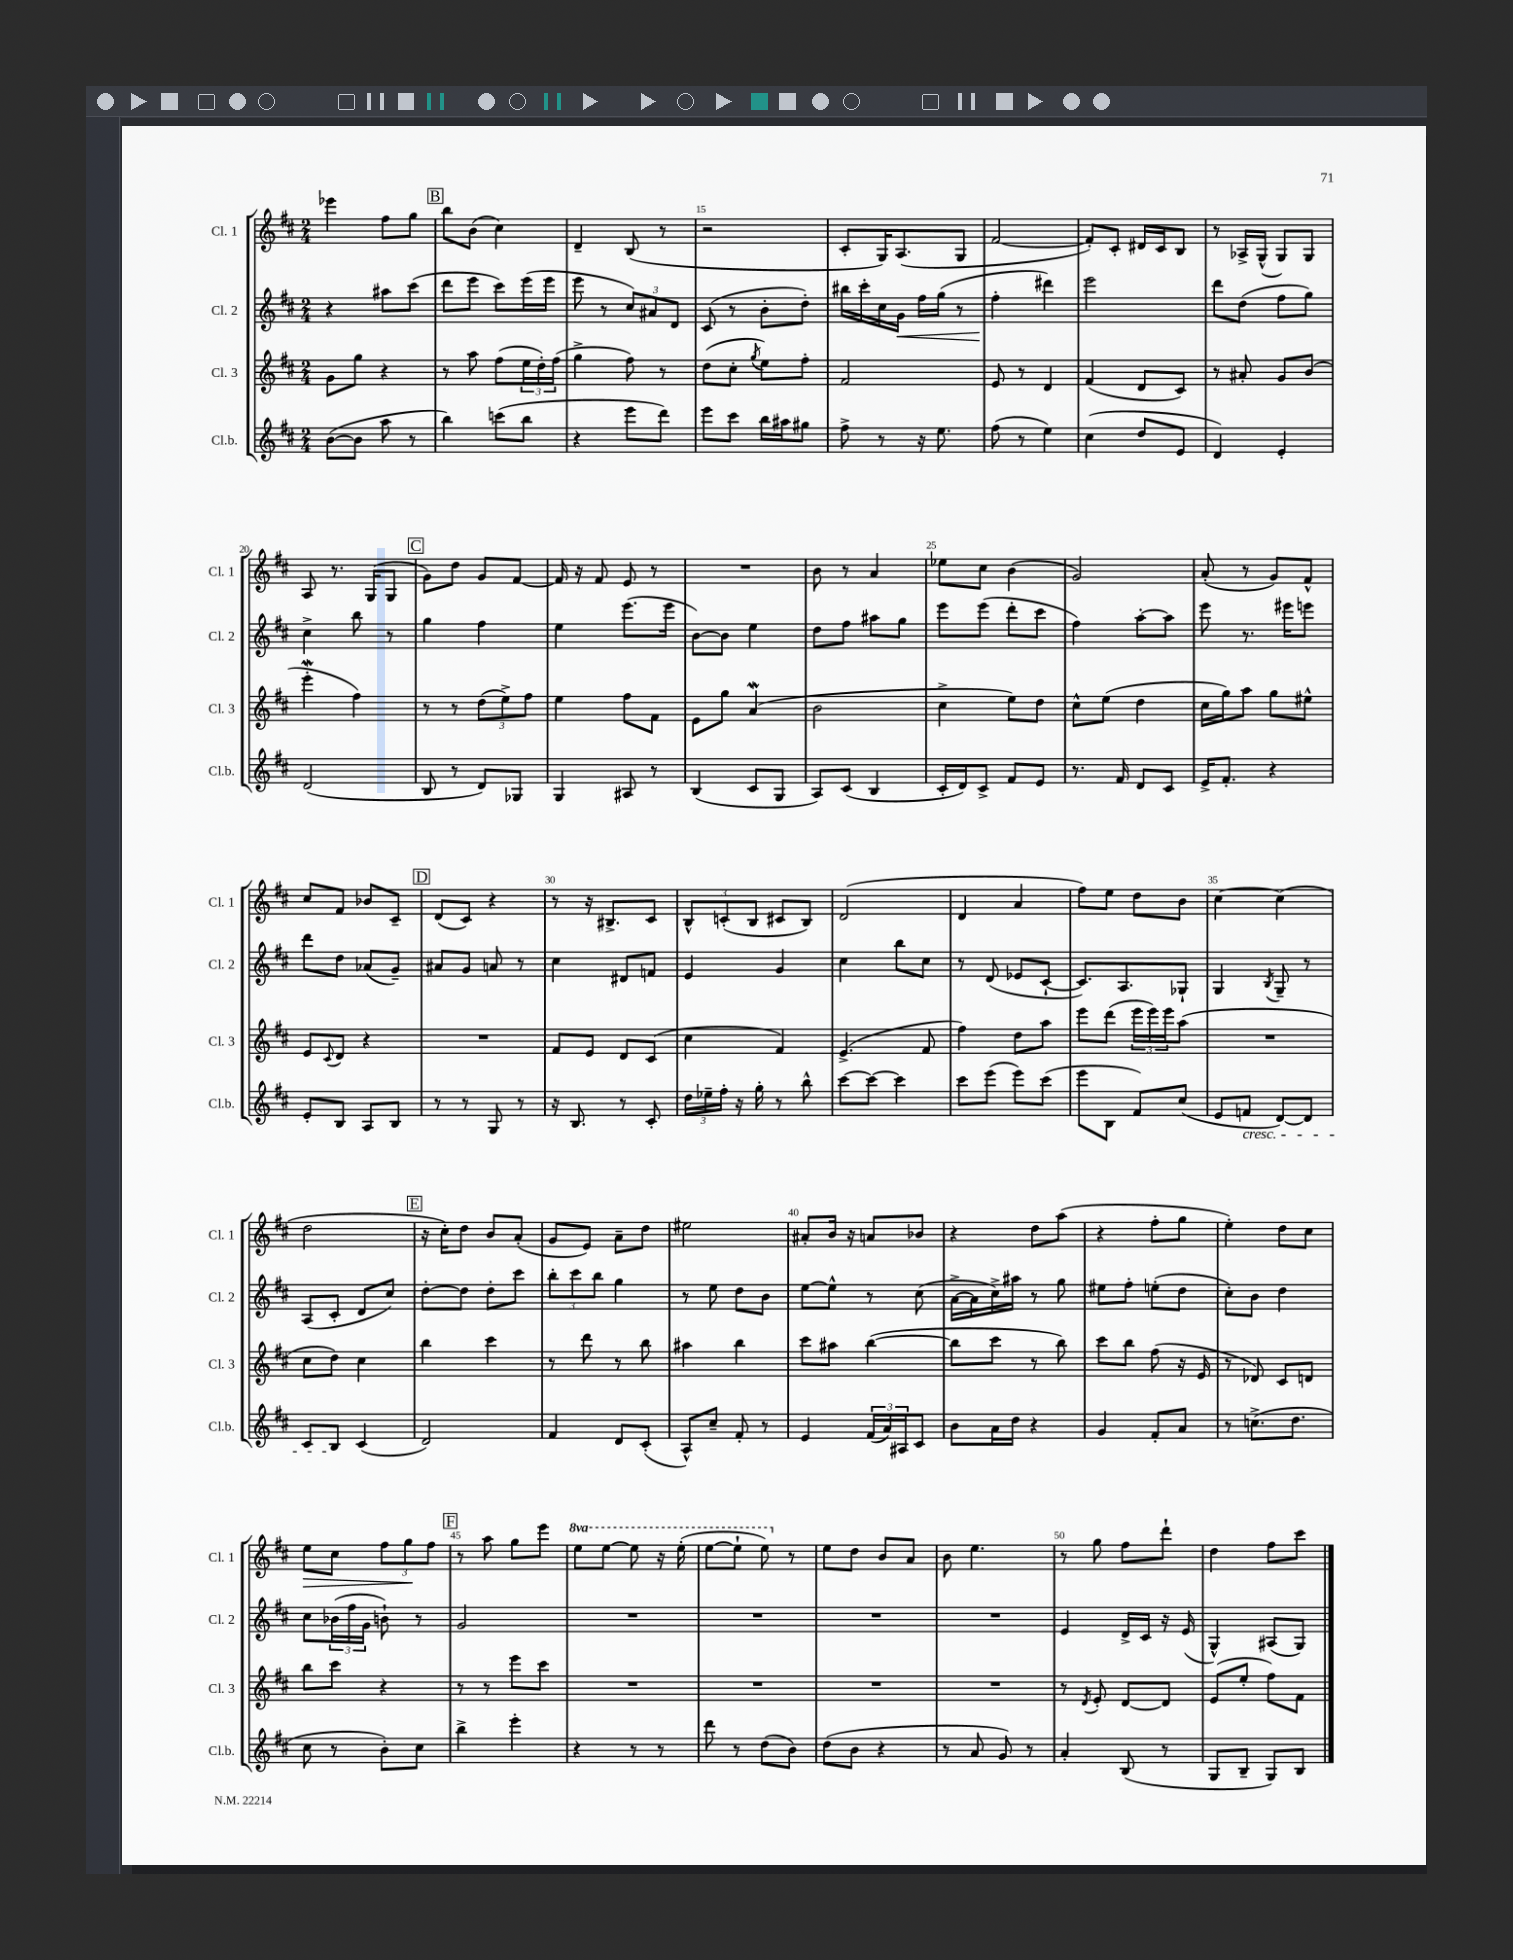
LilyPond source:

<<
\new StaffGroup <<
\new Staff = "s0" \with { instrumentName = "Cl. 1" shortInstrumentName = "Cl. 1" } {
    \clef treble \key d \major \numericTimeSignature \time 2/4 \set Staff.ottavationMarkups = #ottavation-simple-ordinals
    ees'''4 fis''8 g''8 |
    \mark \markup { \box "B" } b''8 b'8( cis''4) |
    d'4-- b8( r8 |
    r2 |
    cis'8-. g16) a8.( g8 |
    fis'2~ |
    fis'8-.) cis'8-. dis'16 cis'16 b8 |
    r8 aes16-> g16-^( g8) g8 |
    a8 r8. g16( g8 |
    \mark \markup { \box "C" } g'8) d''8 g'8 fis'8~ |
    fis'16 r16 fis'8 e'8 r8 |
    R2 |
    b'8 r8 a'4 |
    ees''8 cis''8 b'4( |
    g'2) |
    a'8-.( r8 g'8) fis'8-^ |
    cis''8 fis'8 bes'8 cis'8-- |
    \mark \markup { \box "D" } d'8( cis'8) r4 |
    r8 r16 bis8.-> cis'8 |
    \tuplet 3/2 { b8-^ c'8-.( b8 } cis'8 b8) |
    d'2( |
    d'4 a'4 |
    fis''8) e''8 d''8 b'8 |
    cis''4~ cis''4( |
    d''2 |
    \mark \markup { \box "E" } r16 cis''16-.) d''8 b'8 a'8-.( |
    g'8 e'8) a'8-- d''8 |
    eis''2 |
    ais'8-. b'16 r16 a'8 bes'8 |
    r4 d''8 a''8( |
    r4 fis''8-. g''8 |
    e''4-.) d''8 cis''8 |
    e''8\> cis''8 \tuplet 3/2 { fis''8 g''8\! fis''8 } |
    \mark \markup { \box "F" } r8 a''8 g''8 e'''8 |
    \ottava #1 e'''8 e'''8~ e'''8 r16 e'''16-.( |
    e'''8~ e'''8-! e'''8) \ottava #0 r8 |
    e''8 d''8 b'8 a'8 |
    b'8 e''4. |
    r8 g''8 fis''8 d'''8-! |
    d''4 fis''8 cis'''8 \bar "|." |
}
\new Staff = "s1" \with { instrumentName = "Cl. 2" shortInstrumentName = "Cl. 2" } {
    \clef treble \key d \major \numericTimeSignature \time 2/4
    r4 ais''8 cis'''8( |
    \mark \markup { \box "B" } d'''8 e'''8 cis'''8) e'''16( e'''16 |
    e'''8 r8 \tuplet 3/2 { cis''8) ais'8 d'8 } |
    cis'8( r8 b'8-. d''8-.) |
    bis''16 cis'''16-. cis''16 g'16\< fis''16 g''16( r8 |
    fis''4-.\! dis'''4) |
    e'''2 |
    d'''8 d''8( fis''8 g''8) |
    cis''4-> b''8 r8 |
    \mark \markup { \box "C" } g''4 fis''4 |
    e''4 e'''8.( e'''16 |
    b'8~) b'8 e''4 |
    d''8 fis''8 ais''8 g''8 |
    e'''8 e'''8( d'''8-. cis'''8 |
    fis''4) a''8~-. a''8 |
    e'''8 r8. eis'''16 e'''8 |
    d'''8 d''8 aes'8( g'8--) |
    \mark \markup { \box "D" } ais'8 g'8 a'8 r8 |
    cis''4 dis'8 f'8 |
    e'4 g'4 |
    cis''4 b''8 cis''8 |
    r8 d'8( ees'8 cis'8~-! |
    cis'8.) a8. ges8-! |
    g4 \acciaccatura { b8 } g8-- r8 |
    a8( cis'8-. d'8 cis''8) |
    \mark \markup { \box "E" } d''8~-. d''8 d''8-. cis'''8 |
    \tuplet 3/2 { b''8-. cis'''8 b''8 } g''4 |
    r8 e''8 d''8 b'8 |
    e''8~ e''8-^ r8 cis''8( |
    a'16~-> a'16 cis''16->) ais''16 r8 g''8 |
    eis''8 fis''8-. e''8-.( d''8 |
    cis''8-.) b'8 d''4 |
    cis''8 \tuplet 3/2 { bes'16( fis''16 g'16 } b'8-!) r8 |
    \mark \markup { \box "F" } g'2 |
    R2 |
    R2 |
    R2 |
    R2 |
    e'4 d'16-> cis'16 r16 e'16( |
    g4-^) ais8( g8) \bar "|." |
}
\new Staff = "s2" \with { instrumentName = "Cl. 3" shortInstrumentName = "Cl. 3" } {
    \clef treble \key d \major \numericTimeSignature \time 2/4
    g'8 g''8 r4 |
    \mark \markup { \box "B" } r8 a''8 fis''8( \tuplet 3/2 { e''16 d''16-.) fis''16( } |
    g''4-> fis''8) r8 |
    d''8( cis''8-. \acciaccatura { g''8 } e''8) fis''8-. |
    fis'2 |
    e'8 r8 d'4 |
    fis'4( d'8 cis'8) |
    r8 ais'8-. g'8 b'8( |
    e'''4-.\mordent fis''4) |
    \mark \markup { \box "C" } r8 r8 \tuplet 3/2 { d''8( e''8->) fis''8 } |
    e''4 fis''8 fis'8 |
    e'8 g''8 a'4\mordent( |
    b'2 |
    cis''4-> e''8) d''8 |
    cis''8-^ e''8( d''4 |
    cis''16 g''16) a''8 g''8 eis''8-^ |
    e'8 \appoggiatura { cis'8 } d'8 r4 |
    \mark \markup { \box "D" } R2 |
    fis'8 e'8 d'8 cis'8( |
    cis''4 fis'4) |
    e'4.->( fis'8 |
    fis''4) d''8 a''8 |
    e'''8 d'''8( \tuplet 3/2 { e'''16 e'''16) e'''16 } a''8( |
    R2 |
    cis''8 d''8) cis''4 |
    \mark \markup { \box "E" } b''4 cis'''4 |
    r8 d'''8 r8 b''8 |
    ais''4 b''4 |
    cis'''8 ais''8 b''4~( |
    b''8 cis'''8 r8 b''8) |
    cis'''8 b''8 fis''8( r16 e'16 |
    r8 des'8) cis'8 d'8 |
    b''8 cis'''8 r4 |
    \mark \markup { \box "F" } r8 r8 e'''8 cis'''8 |
    R2 |
    R2 |
    R2 |
    R2 |
    r8 \acciaccatura { d'8 } e'8-. d'8~ d'8 |
    e'8( e''8-. fis''8) fis'8 \bar "|." |
}
\new Staff = "s3" \with { instrumentName = "Cl.b." shortInstrumentName = "Cl.b." } {
    \clef treble \key d \major \numericTimeSignature \time 2/4
    b'8~( b'8 a''8 r8 |
    \mark \markup { \box "B" } b''4) c'''8( b''8 |
    r4 e'''8 d'''8) |
    e'''8 cis'''8 b''16 ais''16 gis''8 |
    fis''8-> r8 r16 e''8. |
    fis''8( r8 e''4) |
    cis''4( d''8 e'8 |
    d'4) e'4-. |
    d'2( |
    \mark \markup { \box "C" } b8 r8 d'8) ges8 |
    g4 ais8 r8 |
    b4( cis'8 g8 |
    a8) cis'8( b4 |
    cis'16-. d'16) cis'8-> fis'8 e'8 |
    r8. fis'16 d'8 cis'8 |
    e'16-> fis'8.-. r4 |
    e'8-. b8 a8 b8 |
    \mark \markup { \box "D" } r8 r8 g8 r8 |
    r16 b8. r8 cis'8-. |
    \tuplet 3/2 { d''16 ees''16-- fis''16-. } r16 g''16-. r8 b''8-^ |
    cis'''8~ cis'''8~ cis'''4 |
    cis'''8 e'''8( e'''8) cis'''8( |
    e'''8 b8 fis'8) cis''8( |
    e'8 f'8\cresc d'8~) d'8 |
    cis'8 b8\! cis'4( |
    \mark \markup { \box "E" } d'2) |
    fis'4 d'8 cis'8-.( |
    a8-^) cis''8-- fis'8-. r8 |
    e'4 \tuplet 3/2 { fis'16( a'16) ais16 } cis'8 |
    b'8 a'16 d''16 r4 |
    g'4 fis'8-. a'8 |
    r8 c''8.->( d''8. |
    cis''8 r8 b'8-.) cis''8 |
    \mark \markup { \box "F" } b''4-> e'''4-. |
    r4 r8 r8 |
    d'''8 r8 d''8( b'8) |
    d''8( b'8 r4 |
    r8 a'8 g'8) r8 |
    a'4-. b8( r8 |
    g8 b8-- g8) b8 \bar "|." |
}
>>
>>
\layout { \context { \Score currentBarNumber = #12 \override BarNumber.break-visibility = ##(#f #t #t) barNumberVisibility = #(every-nth-bar-number-visible 5) } }
